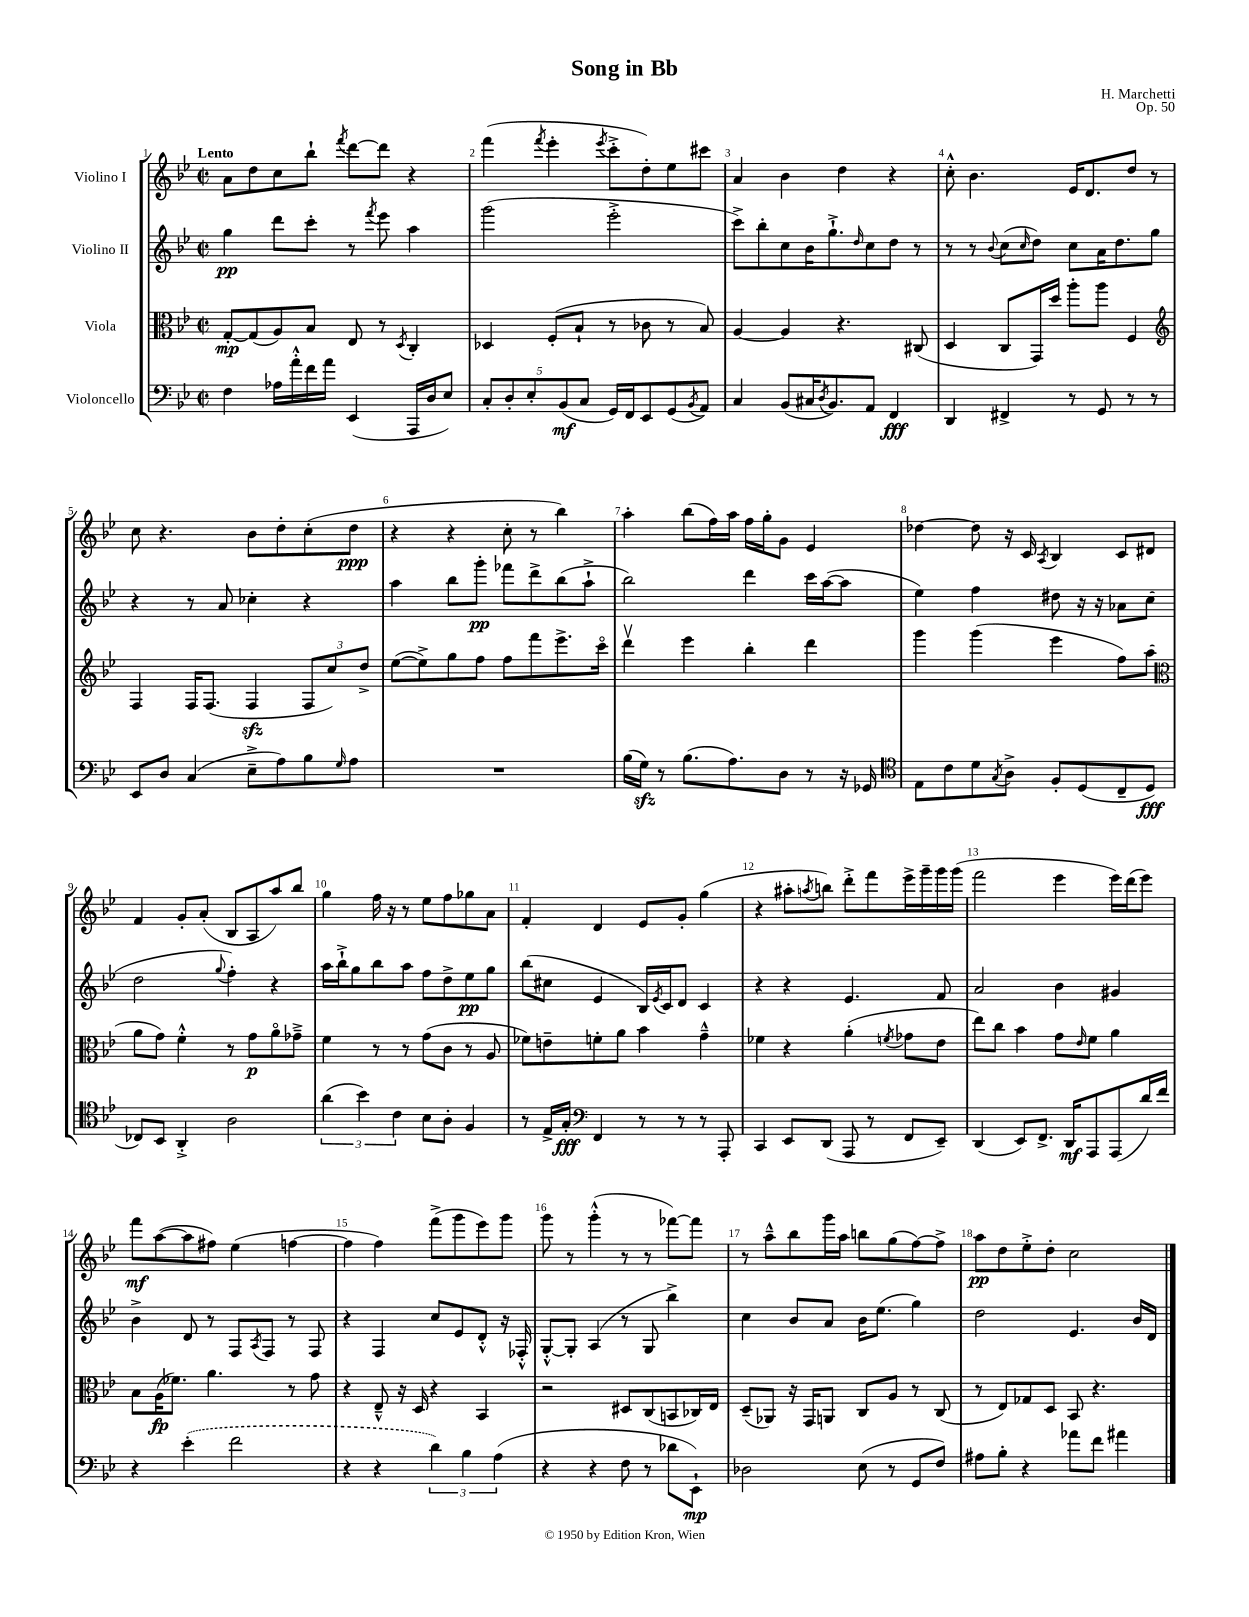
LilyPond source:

\header { title = "Song in Bb" composer = "H. Marchetti" opus = "Op. 50" }
<<
\new StaffGroup <<
\new Staff = "s0" \with { instrumentName = "Violino I" } {
    \clef treble \key bes \major \defaultTimeSignature \time 2/2 \tempo "Lento"
    a'8 d''8 c''8 bes''8-! \acciaccatura { f'''8 } d'''8~ d'''8 r4 |
    f'''4( \acciaccatura { f'''8 } ees'''4-. \acciaccatura { ees'''8 } c'''8-.-> d''8-.) ees''8 cis'''8 |
    a'4 bes'4 d''4 r4 |
    c''8-.-^ bes'4. ees'16 d'8. d''8 r8 |
    c''8 r4. bes'8 d''8-. c''8-.( d''8\ppp |
    r4 r4 c''8-. r8 bes''4) |
    a''4-. bes''8( f''16) a''16 f''16 g''16-. g'8 ees'4 |
    des''4~ des''8 r16 c'16 \acciaccatura { a8 } bes4 c'8 dis'8 |
    f'4 g'8-. a'8-.( bes8 a8 a''8) bes''8 |
    g''4 f''16 r16 r8 ees''8 f''8 ges''8 a'8 |
    f'4-. d'4 ees'8 g'8-. g''4( |
    r4 ais''8-. \acciaccatura { a''8 } b''8) d'''8-.-> f'''8 ees'''16-> g'''16-- g'''16 g'''16( |
    f'''2 ees'''4 ees'''16) d'''16( ees'''8) |
    f'''8\mf a''8~( a''8 fis''8) ees''4( f''4~ |
    f''4 f''4) f'''8->( g'''8 ees'''8) g'''8 |
    g'''8 r8 g'''4-.-^( r8 r8 fes'''8~) fes'''8 |
    r8 a''8---^ bes''8 g'''16 a''16 b''8 g''8( f''8~) f''8-> |
    a''8\pp d''8 ees''8-.-> d''8-. c''2 \bar "|." |
}
\new Staff = "s1" \with { instrumentName = "Violino II" } {
    \clef treble \key bes \major \defaultTimeSignature \time 2/2
    g''4\pp d'''8 c'''8-. r8 \acciaccatura { f'''8 } ees'''8 a''4 |
    g'''2( ees'''2-.-> |
    c'''8->) bes''8-. c''8 bes'16 g''8.-!-> \grace { d''16 } c''8 d''8 r8 |
    r8 r8 \appoggiatura { bes'8 } c''8( \grace { c''16 } d''8) c''8 a'16 d''8. g''8 |
    r4 r8 a'8 ces''4-. r4 |
    a''4 bes''8 g'''8-.\pp fes'''8 d'''8-> bes''8( a''8-!-> |
    bes''2) d'''4 c'''16 a''16~( a''8 |
    ees''4) f''4 dis''8 r16 r16 aes'8 c''8( |
    d''2 \appoggiatura { g''8 } f''4-.) r4 |
    a''16 bes''16-!-> g''8 bes''8 a''8 f''8 d''8-> ees''8\pp g''8 |
    bes''8( cis''8 ees'4 bes16) \acciaccatura { ees'8 } c'16 d'8 c'4 |
    r4 r4 ees'4. f'8 |
    a'2 bes'4 gis'4 |
    bes'4-> d'8 r8 f8 \acciaccatura { a8 } f8 r8 f8 |
    r4 f4 c''8 ees'8 d'8-.-^ r16 fes16-.-^ |
    g8~-.-^ g8-. a4( r8 g8 bes''4->) |
    c''4 bes'8 a'8 bes'16 ees''8.( g''4) |
    d''2 ees'4. bes'16 d'16 \bar "|." |
}
\new Staff = "s2" \with { instrumentName = "Viola" } {
    \clef alto \key bes \major \defaultTimeSignature \time 2/2
    g8~-.\mp g8( a8) bes8 ees8 r8 \acciaccatura { d8 } c4-. |
    des4 f8-.( bes8-! r8 ces'8 r8 bes8) |
    a4~ a4 r4. cis8( |
    d4 c8 g,16) d''16 a''8-. a''8 f4 |
    \clef treble f4 f16 f8.( f4\sfz \tuplet 3/2 { f8 c''8) d''8-> } |
    ees''8~( ees''8->) g''8 f''8 f''8 f'''8 ees'''8.-> c'''16\flageolet |
    d'''4\upbow ees'''4 bes''4-. d'''4 |
    g'''4 g'''4( ees'''4 f''8) a''8( |
    \clef alto a'8 g'8) f'4-.-^ r8 g'8\p a'8\flageolet ges'8---> |
    f'4 r8 r8 g'8( c'8 r8 a8 |
    fes'8) e'8-- f'8-. a'8 bes'4 g'4---^ |
    fes'4 r4 a'4-.( \acciaccatura { f'8 } ges'8 ees'8 |
    ees''8) c''8 bes'4 g'8 \grace { ees'16 } f'8 a'4 |
    bes8 a16\fp( fes'8.) a'4. r8 g'8 |
    r4 ees8---^ r16 d16 r4 bes,4 |
    r2 dis8 c8( b,8 ces16) ees16 |
    d8--( aes,8) r16 g,16 a,8 c8 a8 r8 c8( |
    r8 ees8) ges8 d8 bes,8 r4. \bar "|." |
}
\new Staff = "s3" \with { instrumentName = "Violoncello" } {
    \clef bass \key bes \major \defaultTimeSignature \time 2/2
    f4 aes16 a'16-.-^ f'16 a'16 ees,4( a,,16 d16 ees8) |
    \tuplet 5/4 { c8-. d8-. ees8-. bes,8\mf( c8 } g,16) f,16 ees,8 g,8( \acciaccatura { bes,8 } a,8) |
    c4 bes,8( cis16 \acciaccatura { d8 } bes,8.) a,8 f,4\fff |
    d,4 fis,4-> r8 g,8 r8 r8 |
    ees,8 d8 c4( ees8---> a8) bes8 \grace { g16 } a8 |
    R1 |
    bes16( g16\sfz) r8 bes8.( a8.) d8 r8 r16 ges,16 |
    \clef tenor ees8 c'8 d'8 \acciaccatura { g8 } a8-> f8-. d8( c8-- d8\fff |
    ces8) bes,8 a,4-.-> a2 |
    \tuplet 3/2 { a'4( bes'4) c'4 } bes8 a8-. f4 |
    r8 ees16-> g16-.\fff \clef bass f,4 r8 r8 r8 a,,8-. |
    c,4 ees,8 d,8( a,,8 r8 f,8 ees,8--) |
    d,4( ees,8) f,8.-> d,16\mf a,,8 a,,8( d'16) f'16 |
    r4 \once \slurDashed ees'4-.( f'2 |
    r4 r4 \tuplet 3/2 { d'4) bes4 a4( } |
    r4 r4 f8 r8 des'8 ees,8-!\mp) |
    des2 ees8( r8 g,8 f8) |
    ais8 bes8-. r4 aes'8 f'8 ais'4 \bar "|." |
}
>>
>>
\layout { \context { \Score \override BarNumber.break-visibility = ##(#f #t #t) barNumberVisibility = #all-bar-numbers-visible } }
